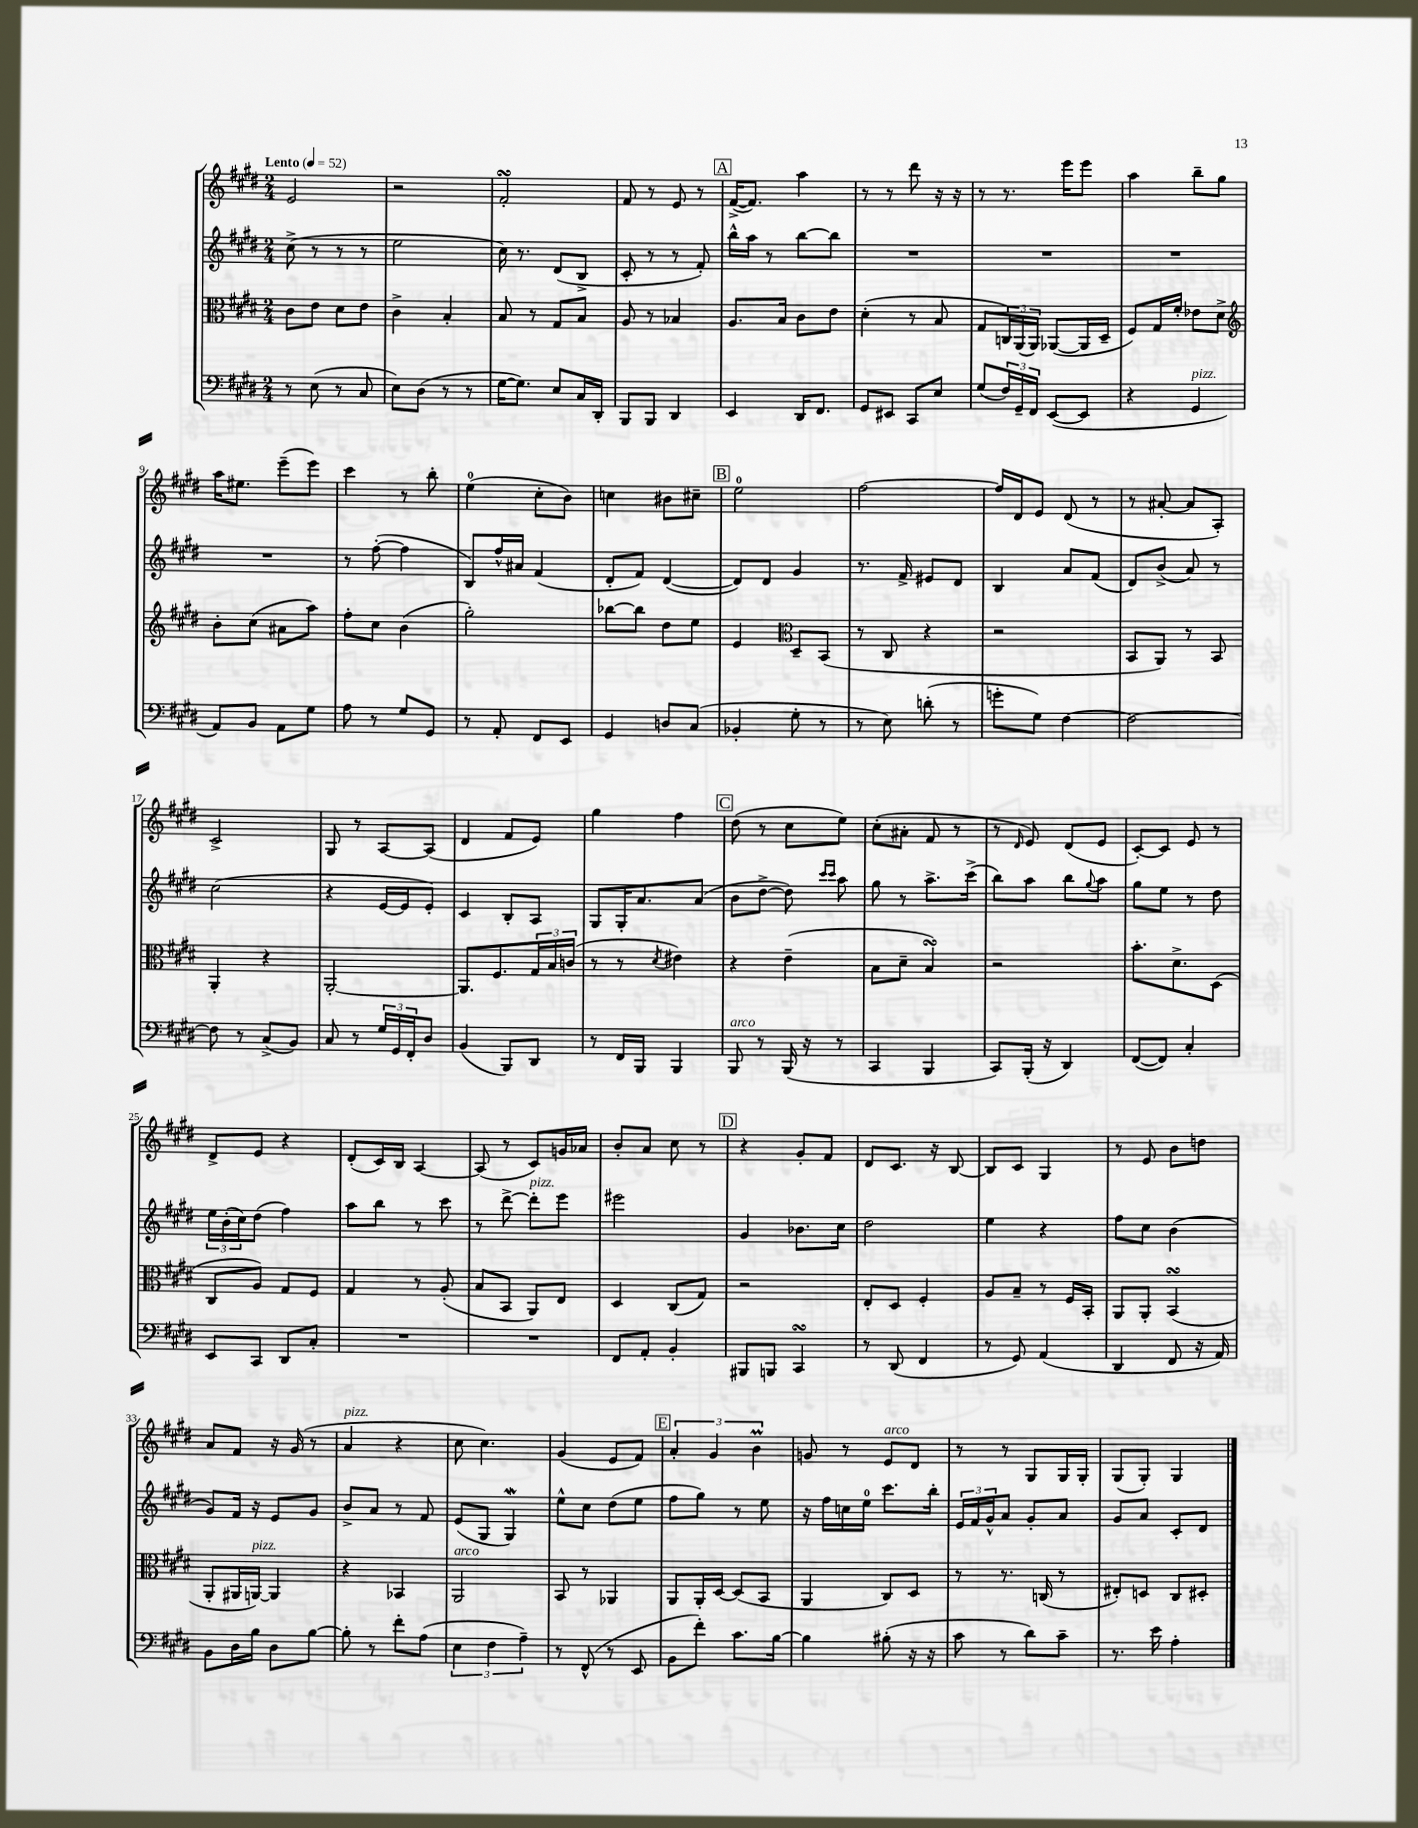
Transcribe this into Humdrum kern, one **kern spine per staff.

**kern	**kern	**kern	**kern
*staff4	*staff3	*staff2	*staff1
*clefF4	*clefC3	*clefG2	*clefG2
*k[f#c#g#d#]	*k[f#c#g#d#]	*k[f#c#g#d#]	*k[f#c#g#d#]
*M2/4	*M2/4	*M2/4	*M2/4
*MM52	*MM52	*MM52	*MM52
8r	8c#	(8cc#^	2e
(8E	8e	8r	.
8r	8d#	8r	.
8C#	8e	8r	.
=	=	=	=
8E)	4c#^	2ee	2r
(8D#	.	.	.
8r	4B'	.	.
8r	.	.	.
=	=	=	=
[16G#	8B	16cc#)	2f#'
8.G#])	.	8.r	.
.	8r	.	.
8E	8G#	(8d#	.
16C#	8B	8B^	.
16DD#'	.	.	.
=	=	=	=
8BBB	8A	8c#'	8f#
8BBB	8r	8r	8r
4DD#	4B-	8r	8e
.	.	8f#')	8r
=	=	=	=
4EE	8.A	16bb^^	([16f#^
.	.	16aa	8.f#])
.	.	8r	.
.	16B	.	.
16DD#	8c#	[8bb	4aa
8.FF#	.	.	.
.	8e	8bb]	.
=	=	=	=
8GG#	(4d#'	2r	8r
8EE#	.	.	8r
8CC#	8r	.	8ddd#
8E	8B	.	16r
.	.	.	16r
=	=	=	=
(8G#	8G#	2r	8r
24F#)	24C)	.	8.r
24GG#~	(24AA	.	.
24FF#	24AA)	.	.
([8EE	([8AA-	.	.
.	.	.	16eee
8EE]	16AA-]	.	8eee
.	16D#~	.	.
=	=	=	=
4r	8F#)	2r	4aa
.	16G#	.	.
.	16f#'	.	.
4GG#	8e-	.	8bb~
.	8d#^	.	8gg#
=	=	=	=
*	*clefG2	*	*
8AA)	8b'	2r	16aa
.	.	.	8.ee#
8BB	(8cc#	.	.
8AA	8a#	.	(8eee~
8G#	8aa)	.	8eee)
=	=	=	=
8A	8ff#'	8r	4ccc#
8r	8cc#	([8ff#'	.
8G#	(4b	4ff#]	8r
8GG#	.	.	8bb'
=	=	=	=
8r	2gg#')	8B)	(4ee
8AA'	.	16ff#^^	.
.	.	16a#	.
8FF#	.	(4f#	8cc#'
8EE	.	.	8b)
=	=	=	=
4GG#	[8bb-	8d#'	4cc
.	8bb-]	8f#)	.
8D	8dd#	([4d#	8b#
(8C#	8ee	.	8cc#~
=	=	=	=
4BB-'	4e	8d#])	2ee
.	.	8d#	.
*	*clefC3	*	*
8G#'	8D#~	4g#	.
8r	(8BB	.	.
=	=	=	=
8r	8r	8.r	[2ff#
8E)	8C#	.	.
.	.	16f#^	.
(8d'	4r	8e#	.
8r	.	8d#	.
=	=	=	=
8g'	2r	4B	16ff#]
.	.	.	16d#
8G#)	.	.	8e
[4F#	.	8a	(8d#
.	.	(8f#	8r
=	=	=	=
2F#_	8BB	8d#)	8r
.	8AA)	(8b^	[8a#'
.	8r	8a)	8a#]
.	8BB	8r	8A')
=	=	=	=
8F#]	4AA'	(2cc#	2c#^
8r	.	.	.
(8C#^	4r	.	.
8BB)	.	.	.
=	=	=	=
8C#	[2AA'	4r	8G#
8r	.	.	8r
24G#	.	[16e	[8A
24GG#	.	.	.
.	.	16e]	.
24FF#'	.	.	.
8D#	.	8e')	(8A]
=	=	=	=
(4BB	8.AA]	4c#	4d#
.	8.F#	.	.
8BBB)	.	8B'	8f#
8DD#	24G#	8A	8e)
.	24B	.	.
.	(24c	.	.
=	=	=	=
8r	8r	8G#	4gg#
16FF#	8r	16G#'	.
16BBB	.	8.a	.
.	8qd#	.	.
4BBB	4e#)	.	4ff#
.	.	(8a	.
=	=	=	=
8BBB	4r	8b	(8dd#
8r	.	[8dd#^	8r
(16BBB	(4e~	8dd#])	8cc#
16r	.	.	.
.	.	16qqccc#	.
.	.	16qqccc#	.
8r	.	8aa	8ee)
=	=	=	=
4CC#	8B	8gg#	(8cc#'
.	8d#~	8r	8a#'
4BBB	4B)	8.aa^	8f#
.	.	.	8r
.	.	(16ccc#^	.
=	=	=	=
8CC#)	2r	8bb)	8r
.	.	.	16qqd#
(16BBB'	.	8aa	8e)
16r	.	.	.
4DD#)	.	8bb	(8d#
.	.	8qqgg#	.
.	.	8aa	8e
=	=	=	=
([8FF#	8.b'	8gg#	[8c#')
8FF#])	.	8ee	8c#]
.	8.d#^	.	.
4C#'	.	8r	8e
.	(8D#	8dd#	8r
=	=	=	=
8EE	8C#	24ee	8d#^
.	.	(24b'	.
.	.	24cc#)	.
8CC#	8A)	(8dd#	8e
8DD#	8G#	4ff#)	4r
8C#'	8F#	.	.
=	=	=	=
2r	4G#	8aa	(8d#'
.	.	8bb	16c#)
.	.	.	16B
.	8r	8r	[4A
.	(8A'	8ccc#	.
=	=	=	=
2r	8B	8r	(8A]
.	8BB	[8ddd#^	8r
.	8AA)	8ddd#']	8c#)
.	8E	8eee	16g
.	.	.	16a-
=	=	=	=
8FF#	4D#	2eee#	8b'
8AA'	.	.	8a
4BB'	(8C#	.	8cc#
.	8G#)	.	8r
=	=	=	=
8BBB#	2r	4g#	4r
8BBB	.	.	.
4CC#	.	8.b-	8g#'
.	.	.	8f#
.	.	16cc#	.
=	=	=	=
8r	8E'	2dd#	8d#
(8DD#	8D#	.	8.c#
4FF#	4F#'	.	.
.	.	.	16r
.	.	.	[8B
=	=	=	=
8r	8A	4ee	8B]
8GG#)	8B~	.	8c#
(4AA	8r	4r	4G#
.	16F#	.	.
.	16BB'	.	.
=	=	=	=
4DD#	8AA	8ff#	8r
.	8AA'	8cc#	8e
8FF#	(4BB	(4b	8b
16r	.	.	8dd
16AA)	.	.	.
=	=	=	=
8BB	8AA'	8g#)	8a
16D#	16AA#	16f#	8f#
16B	[16AA)	16r	.
8D#	4AA]	8e	16r
.	.	.	(16g#
[8B	.	8g#	8r
=	=	=	=
8B']	4r	8b^	4a
8r	.	8a	.
8f#'	4BB-	8r	4r
(8A	.	8f#	.
=	=	=	=
6E	2AA	(8e	8cc#
.	.	8G#	4.cc#)
6F#	.	.	.
.	.	4G#)	.
6A~)	.	.	.
=	=	=	=
8r	8BB	8ee^^	(4g#
(8FF#^^	8r	8cc#	.
8r	4AA-	(8dd#	8e
8EE	.	8ee	8f#)
=	=	=	=
8BB	8AA	8ff#	6a'
8f#')	16AA'	8gg#)	.
.	.	.	6g#
.	[16D#	.	.
8.c#	(8D#]	8r	.
.	.	.	6b
.	8BB	8ee	.
[16B	.	.	.
=	=	=	=
4B]	4AA	16r	8g
.	.	16ff#	.
.	.	16cc	8r
.	.	16ee	.
(8B#'	8C#)	8.ccc#	8e
16r	8D#	.	8d#
16r	.	16bb'	.
=	=	=	=
8c#	8r	24e	8r
.	.	24f#	.
.	.	24g#^^	.
8r	8.r	8a	8r
8d#)	.	8g#'	8G#
.	(16C	.	.
8c#~	8r	8a	16G#
.	.	.	16G#'
=	=	=	=
8.r	8E#')	8g#	(8G#
.	8D	8a	8G#')
16e	.	.	.
4A'	8C#	8c#'	4G#
.	8D#'	8d#	.
==	==	==	==
*-	*-	*-	*-
